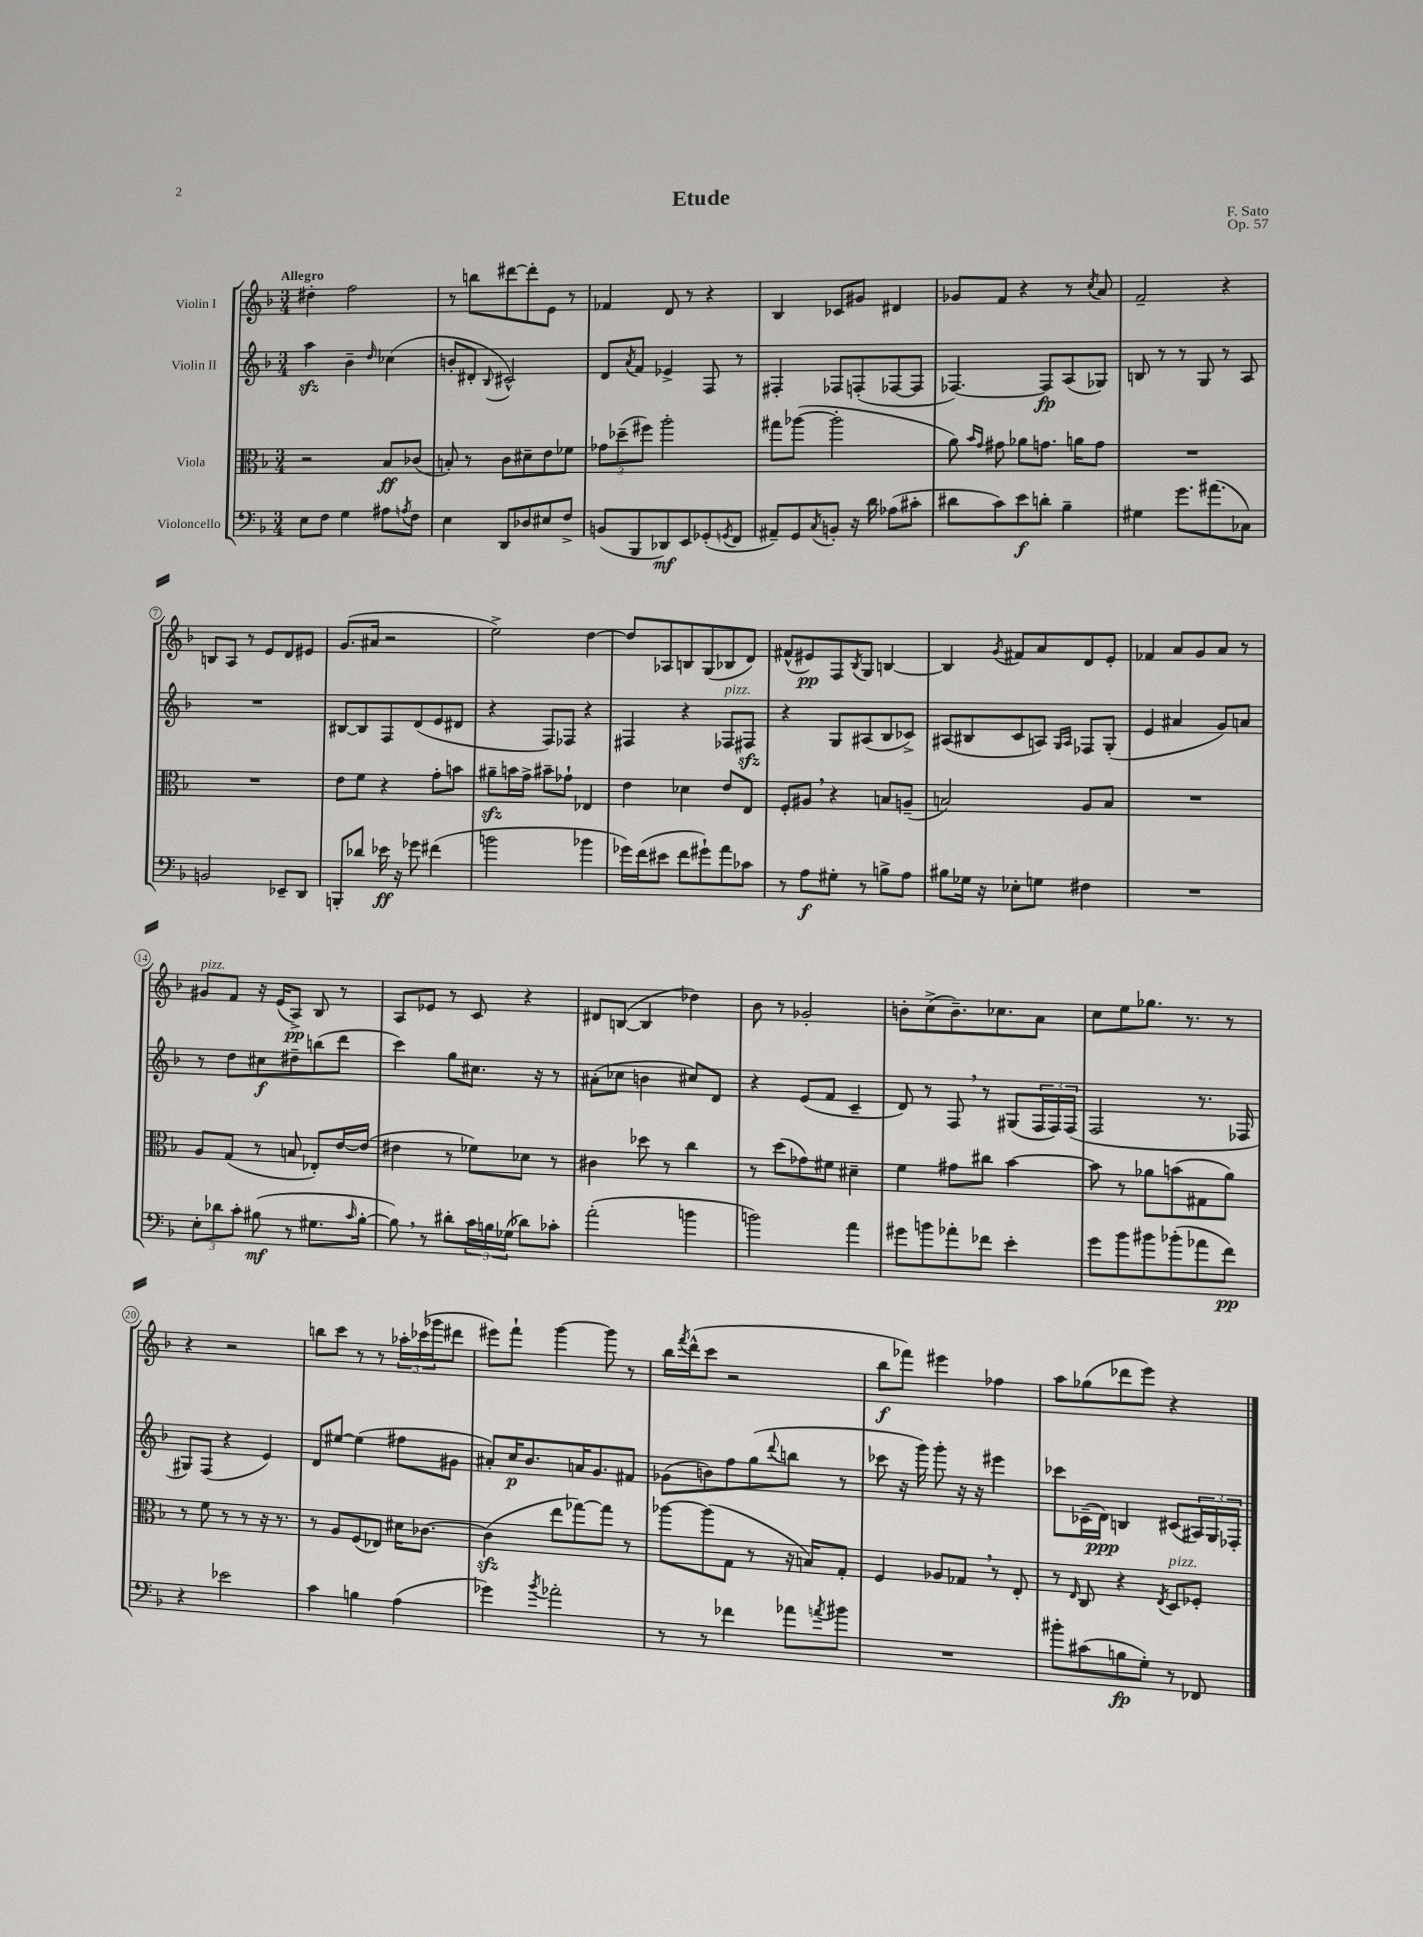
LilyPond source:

\header { title = "Etude" composer = "F. Sato" opus = "Op. 57" }
<<
\new StaffGroup <<
\new Staff = "s0" \with { instrumentName = "Violin I" } {
    \clef treble \key f \major \numericTimeSignature \time 3/4 \tempo "Allegro"
    dis''4-. f''2 |
    r8 b''8 dis'''8~ dis'''8-. e'8 r8 |
    fes'4 d'8 r8 r4 |
    bes4 ces'8 gis'8 dis'4 |
    ges'8 f'8 r4 r8 \acciaccatura { c''8 } a'8 |
    f'2-- r4 |
    b8 a8 r8 e'8 d'8 eis'8 |
    g'8.( ais'16 r2 |
    e''2->) d''4~ |
    d''8 aes8 b8 g8( bes8 d'8) |
    fis'8-^( eis'8\pp) f8 \acciaccatura { bes8 } g8 b4~ |
    b4 \acciaccatura { g'8 } fis'8 a'8 d'8 e'8-. |
    fes'4 a'8 g'8 a'8 r8 |
    gis'8^\markup { \italic "pizz." } f'8 r16 e'16( a8->\pp) bes8 r8 |
    a8 ees'8 r8 c'8 r4 |
    dis'8 b8~( b4 des''4) |
    bes'8 r8 ges'2-. |
    b'8-. c''8->( b'8.--) ces''8. a'8 |
    c''8 e''8 ges''8. r8. r8 |
    r4 r2 |
    b''8 c'''8 r8 r8 \tuplet 3/2 { aes''16-. ces'''16( ges'''16 } dis'''8 |
    eis'''8) f'''8-! g'''4~ g'''8 r8 |
    bes''16 \acciaccatura { f'''8 } d'''16-^( c'''8 r2 |
    bes''8\f fes'''8) eis'''4 fes''4 |
    a''8 ges''8( des'''8 e'''8) r4 \bar "|." |
}
\new Staff = "s1" \with { instrumentName = "Violin II" } {
    \clef treble \key f \major \numericTimeSignature \time 3/4
    a''4\sfz bes'4-- \grace { d''16 } ces''4( |
    b'8-. dis'8-. \appoggiatura { bes8 } cis'2-^) |
    d'8 \acciaccatura { a'8 } f'8 ees'4-> f8 r8 |
    fis4-. fes8 f8-.( fes8~ fes8 |
    fes4.~) fes8\fp a8( ges8) |
    b8 r8 r8 g8 r8 a8 |
    R2. |
    bis8~ bis8 f8 d'8( e'8 dis'8 |
    r4 f8) fes8 r4 |
    fis4 r4 fes8^\markup { \italic "pizz." } fis8\sfz |
    r4 g8 ais8( bes8 ces'8->) |
    ais8( bis8 c'8 a8) \grace { g16 a16 } fes8 g8-.( |
    e'4 ais'4 g'8) a'8 |
    r8 d''8 cis''8\f dis''8-- b''8( d'''8 |
    c'''4) g''8 cis''8. r16 r8 |
    ais'8-.( ces''8 b'4 cis''8) d'8 |
    r4 e'8( f'8 c'4-- |
    d'8) r8 f8 \breathe r8 gis8( \tuplet 3/2 { f16 f16) f16( } |
    f2 r8. fes16 |
    gis8) f8( r4 e'4) |
    d'8 eis''8~ eis''4( fis''8 gis'8 |
    ais'8-.) c''16\p bes'8. a'16 g'8. fis'8 |
    ges'8( b'8) f''8 g''8( \appoggiatura { d'''8 } b''8 r8 |
    ces'''8 r16 g'''16) g'''8-. r16 r16 eis'''4 |
    ces'''8 ces'16--( d'16\ppp) b4 cis'8( \tuplet 3/2 { ais16) g16 fes16-. } \bar "|." |
}
\new Staff = "s2" \with { instrumentName = "Viola" } {
    \clef alto \key f \major \numericTimeSignature \time 3/4
    r2 bes8\ff ces'8( |
    b8-.) r8 c'8 dis'8-- e'8 fes'8 |
    \tuplet 3/2 { ges'8 des''8--( fis''8) } a''2-. |
    gis''8 aes''8~( aes''2-. |
    a'8) \grace { bes'16 g'16 } gis'8 aes'8 g'8. a'16 g'8 |
    R2. |
    R2. |
    e'8 f'8 r4 g'8-. b'8 |
    ais'8--\sfz b'16 g'16-> bis'8-- ges'8-! ees4 |
    e'4 des'4 e'8 e8 |
    f8-. ais8 \breathe r4 b8 a8--( |
    b2) a8 b8 |
    R2. |
    a8 g8( r8 b8 ees8-.) e'16~ e'16( |
    eis'4 r8 fes'8) des'8 r8 |
    cis'4 des''8 r8 c''4 |
    r8 d''8( ges'8) fis'8 dis'4-- |
    f'4 gis'8 cis''8 bes'4~ |
    bes'8 r8 aes'8 b'8( gis8 aes'8) |
    r8 f'8 r8 r8 r16 r8. |
    r8 a8 f8( ees8) dis'16 ces'8.~ |
    ces'4\sfz( e''8 ges''8~) ges''8 r8 |
    aes''8~ aes''8( g8 r8 r16 b16) g8-. |
    f4 aes8 ges8 \breathe r8 e8-. |
    r8 \grace { e16 } c8 r4 \acciaccatura { e8 } d8^\markup { \italic "pizz." } fes8-. \bar "|." |
}
\new Staff = "s3" \with { instrumentName = "Violoncello" } {
    \clef bass \key f \major \numericTimeSignature \time 3/4
    e8 f8 g4 ais8 \acciaccatura { a8 } f8 |
    e4 d,8 des8 eis8 f8-> |
    b,8( bes,,8 des,8\mf) e,8 ges,8-.( \acciaccatura { g,8 } f,8 |
    ais,8--) g,8 \acciaccatura { c8 } b,8-. r16 d'16 aes8( cis'8-. |
    dis'8 c'8) e'8\f d'8-. bes4-- |
    gis4 g'8. ais'8.( ces8) |
    b,2 ees,8-- d,8 |
    b,,8-. des'8 ees'16\ff r16 ges'8 fis'4( |
    b'2 bes'4 |
    ges'16) f'16( eis'8 f'8 gis'8-!) a'8 ces'8 |
    r8 a8\f gis8-. r8 b8-> a8 |
    bis8 ges16 r16 ees8-. g8 fis4 |
    R2. |
    \tuplet 3/2 { e8-. des'8 c'8-. } bis8\mf( r8 gis8. \grace { c'16 } bis16~-. |
    bis8) \breathe r8 dis'8-. \tuplet 3/2 { c'16 b16 ges16( } des'8) ces'8-. |
    a'2-.( b'4 |
    b'2) a'4 |
    gis'8 b'8 aes'8-. fes'8 e'4-. |
    g'8 bes'8 bis'8 bes'8-.( aes'8 f'8\pp) |
    r4 ees'2 |
    c'4 b4 a4( |
    ges'4) \acciaccatura { bes'8 } aes'2-. |
    r8 r8 fes'4 aes'8 \acciaccatura { a'8 } bis'8 |
    R2. |
    bis'8-. cis'8( b8\fp g8-.) r8 fes,8 \bar "|." |
}
>>
>>
\layout { \context { \Score \override BarNumber.stencil = #(make-stencil-circler 0.1 0.3 ly:text-interface::print) } }
